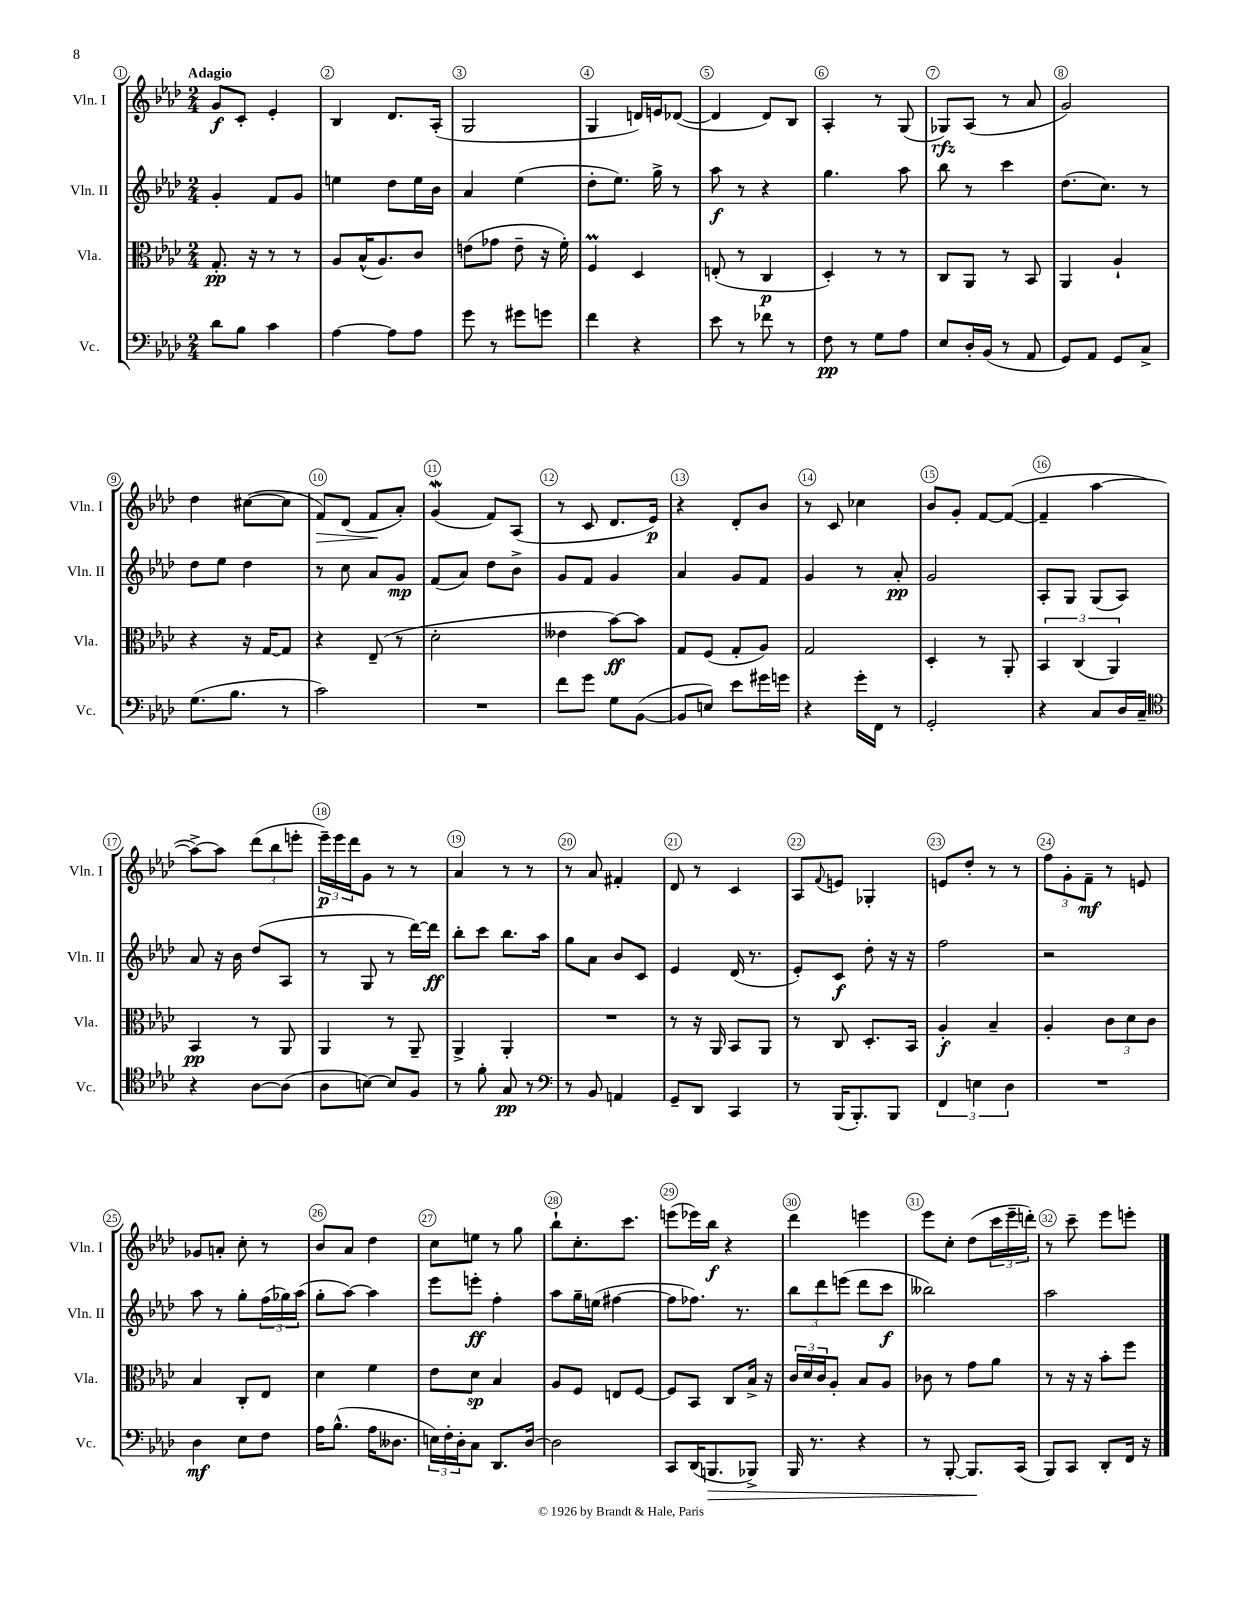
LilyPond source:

<<
\new StaffGroup <<
\new Staff = "s0" \with { instrumentName = "Vln. I" shortInstrumentName = "Vln. I" } {
    \clef treble \key aes \major \numericTimeSignature \time 2/4 \tempo "Adagio"
    g'8\f c'8-. ees'4-. |
    bes4 des'8. aes16-.( |
    g2 |
    g4 d'16) e'16 des'8~( |
    des'4 des'8) bes8 |
    aes4-. r8 g8( |
    ges8\rfz) aes8( r8 aes'8 |
    g'2) |
    des''4 cis''8~( cis''8 |
    f'8\>) des'8( f'8\! aes'8-.) |
    g'4\mordent( f'8) aes8( |
    r8 c'8 des'8. ees'16\p) |
    r4 des'8-. bes'8 |
    r8 c'8 ces''4 |
    bes'8 g'8-. f'8~ f'8~( |
    f'4-- aes''4~ |
    aes''8~->) aes''8 \tuplet 3/2 { des'''8( bes''8 e'''8-. } |
    \tuplet 3/2 { ees'''16--\p) ees'''16 des'''16 } g'8 r8 r8 |
    aes'4 r8 r8 |
    r8 aes'8 fis'4-. |
    des'8 r8 c'4 |
    aes8 \appoggiatura { f'8 } e'8 ges4-. |
    e'8 des''8-. r8 r8 |
    \tuplet 3/2 { f''8 g'8-. f'8--\mf } r8 e'8 |
    ges'8 a'8-. c''8-. r8 |
    bes'8 aes'8 des''4 |
    c''8 e''8 r8 g''8 |
    bes''8-! c''8.-. c'''8. |
    e'''8( ees'''16) bes''16\f r4 |
    des'''4 e'''4 |
    ees'''8 c''8-. des''8( \tuplet 3/2 { c'''16 ees'''16-- d'''16-.) } |
    r8 c'''8-- ees'''8 e'''8-. \bar "|." |
}
\new Staff = "s1" \with { instrumentName = "Vln. II" shortInstrumentName = "Vln. II" } {
    \clef treble \key aes \major \numericTimeSignature \time 2/4
    g'4-. f'8 g'8 |
    e''4 des''8 e''16 bes'16 |
    aes'4 ees''4( |
    des''8-. ees''8.) g''16-> r8 |
    aes''8\f r8 r4 |
    g''4. aes''8 |
    bes''8 r8 c'''4 |
    des''8.( c''8.) r8 |
    des''8 ees''8 des''4 |
    r8 c''8 aes'8 g'8\mp |
    f'8( aes'8) des''8 bes'8-> |
    g'8 f'8 g'4 |
    aes'4 g'8 f'8 |
    g'4 r8 aes'8-.\pp |
    g'2 |
    aes8-. g8 g8( aes8) |
    aes'8 r16 bes'16 des''8( aes8 |
    r8 g8 r8 des'''16~) des'''16\ff |
    bes''8-. c'''8 bes''8. aes''16 |
    g''8 aes'8 bes'8 c'8 |
    ees'4 des'16( r8. |
    ees'8-.) c'8\f des''8-. r16 r16 |
    f''2 |
    r2 |
    aes''8 r8 g''8-. \tuplet 3/2 { f''16( ges''16) aes''16( } |
    g''8-. aes''8~) aes''4 |
    ees'''8 e'''8-.\ff f''4-. |
    aes''8 g''16-- e''16( fis''4~ |
    fis''8 fes''8.) r8. |
    \tuplet 3/2 { bes''8 des'''8 e'''8( } des'''8 c'''8\f |
    beses''2) |
    aes''2 \bar "|." |
}
\new Staff = "s2" \with { instrumentName = "Vla." shortInstrumentName = "Vla." } {
    \clef alto \key aes \major \numericTimeSignature \time 2/4
    g8.-.\pp r16 r8 r8 |
    aes8 bes16-^( aes8.) c'8 |
    e'8( ges'8 e'8-- r16 f'16-.) |
    f4\prall des4 |
    e8-.( r8 c4\p |
    des4-.) r8 r8 |
    c8 aes,8 r8 bes,8 |
    aes,4 aes4-! |
    r4 r16 g16~ g8 |
    r4 ees8--( r8 |
    des'2-. |
    eeses'4 bes'8~\ff) bes'8 |
    g8 f8( g8-. aes8) |
    g2 |
    des4-. r8 aes,8-. |
    \tuplet 3/2 { bes,4 c4( aes,4) } |
    bes,4\pp r8 aes,8 |
    aes,4 r8 aes,8-- |
    aes,4-> aes,4-. |
    R2 |
    r8 r16 aes,16 bes,8 aes,8 |
    r8 c8 des8.-. bes,16 |
    aes4-.\f bes4-- |
    aes4-. \tuplet 3/2 { c'8 des'8 c'8 } |
    bes4 c8-. ees8 |
    des'4 f'4 |
    ees'8 des'8\sp bes4 |
    aes8 f8 e8 f8~ |
    f8 bes,8 c8 bes16-> r16 |
    \tuplet 3/2 { c'16 des'16 c'16 } aes8-. bes8 aes8 |
    ces'8 r8 g'8 aes'8 |
    r8 r16 r16 bes'8-. f''8 \bar "|." |
}
\new Staff = "s3" \with { instrumentName = "Vc." shortInstrumentName = "Vc." } {
    \clef bass \key aes \major \numericTimeSignature \time 2/4
    des'8 bes8 c'4 |
    aes4~ aes8 aes8 |
    g'8 r8 gis'8 g'8 |
    f'4 r4 |
    ees'8 r8 fes'8 r8 |
    f8\pp r8 g8 aes8 |
    ees8 des16-. bes,16( r8 aes,8 |
    g,8) aes,8 g,8 c8-> |
    g8.( bes8. r8 |
    c'2) |
    R2 |
    f'8 g'8 g8 bes,8~( |
    bes,8 e8) ees'8 gis'16 g'16 |
    r4 g'16-. f,16 r8 |
    g,2-. |
    r4 c8 des16 c16-- |
    \clef tenor r4 aes8~ aes8( |
    aes8 b8~) b8 f8 |
    r8 f'8-. g8\pp r8 |
    \clef bass r8 bes,8 a,4 |
    g,8-- des,8 c,4 |
    r8 bes,,16( bes,,8.-.) bes,,8 |
    \tuplet 3/2 { f,4 e4 des4 } |
    R2 |
    des4\mf ees8 f8 |
    aes16 bes8.-^( aes16 deses8. |
    \tuplet 3/2 { e16) f16-. des16-. } c8 des,8. des16~ |
    des2 |
    c,8 des,16( b,,8.\> bes,,8->) |
    bes,,16 r8. r4 |
    r8 bes,,8~-. bes,,8.\! c,16( |
    bes,,8) c,8 des,8-. f,16 r16 \bar "|." |
}
>>
>>
\layout { \context { \Score \override BarNumber.break-visibility = ##(#f #t #t) barNumberVisibility = #all-bar-numbers-visible \override BarNumber.stencil = #(make-stencil-circler 0.1 0.3 ly:text-interface::print) } }
